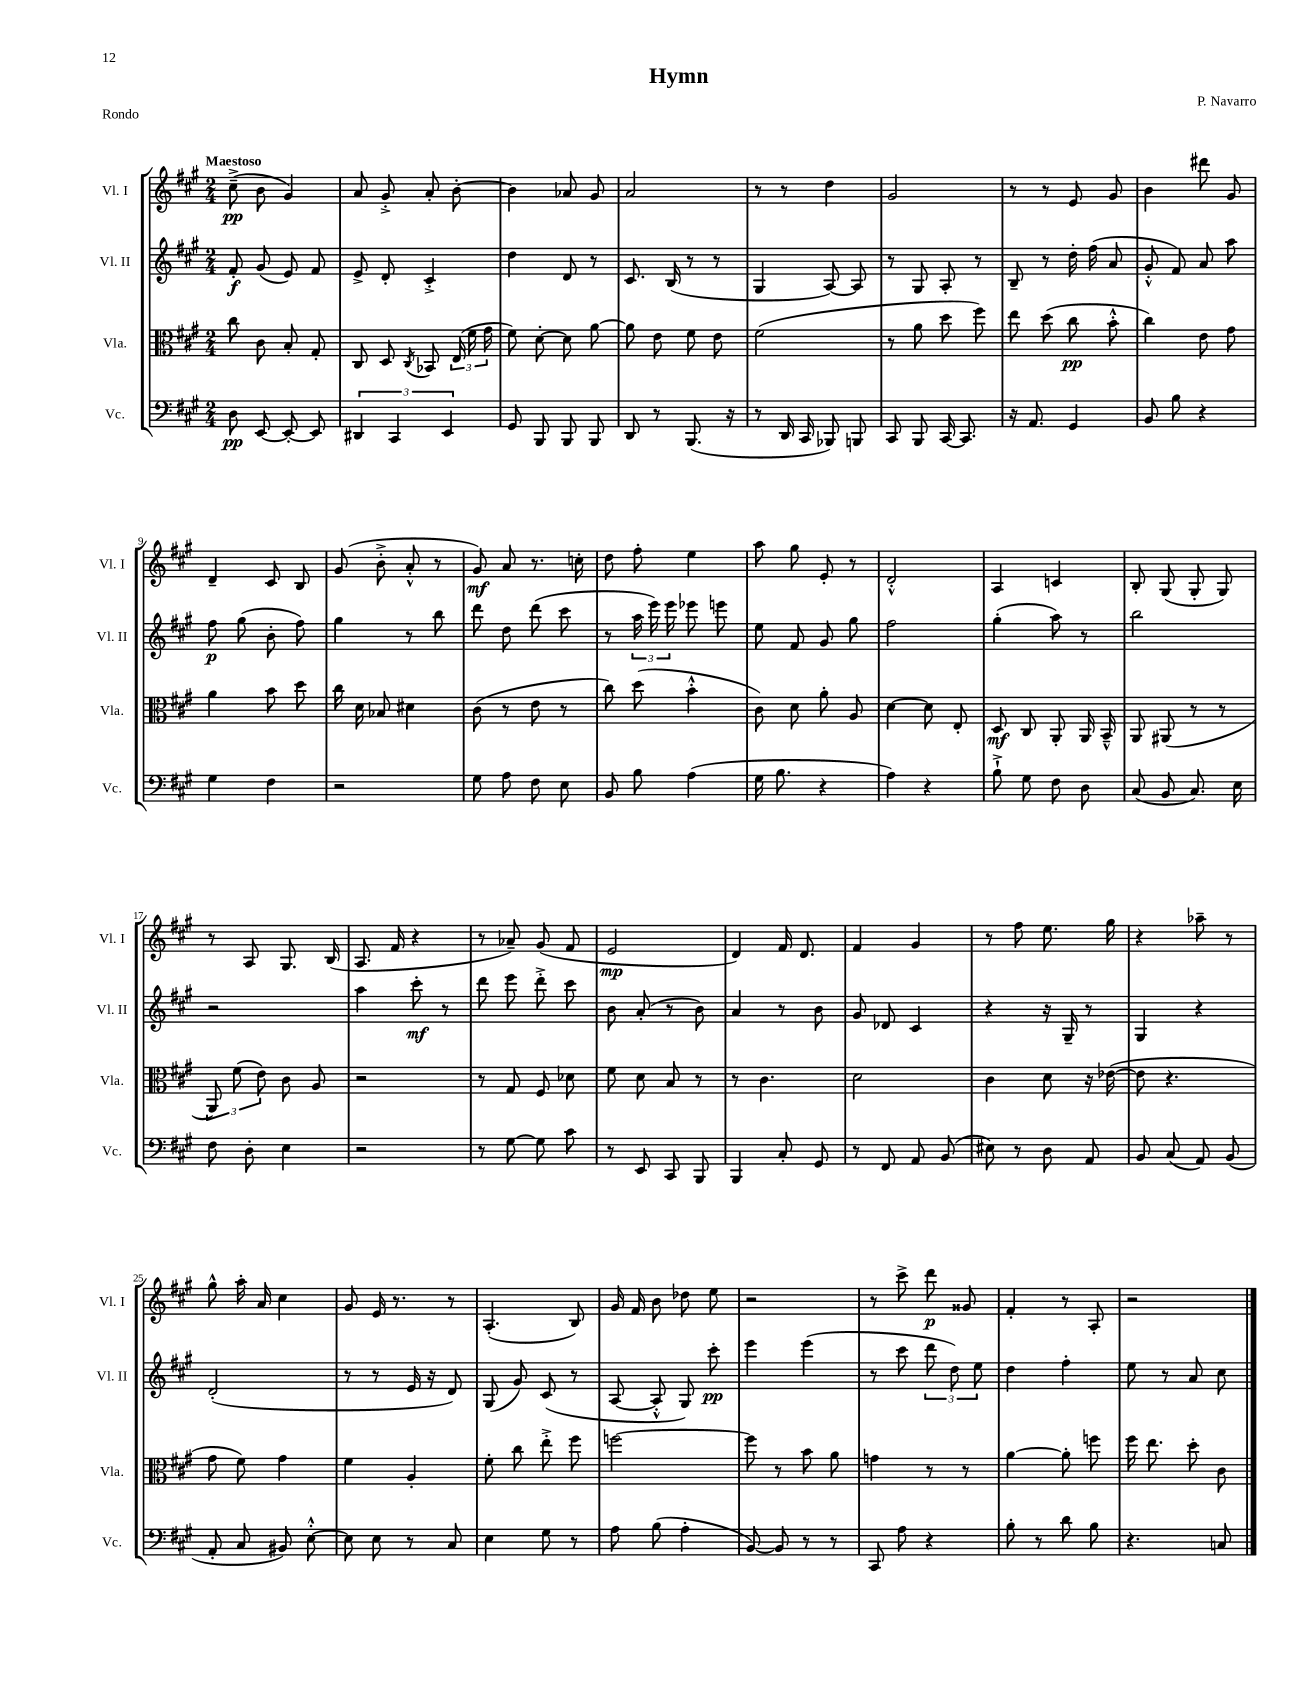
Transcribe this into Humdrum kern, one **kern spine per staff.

**kern	**dynam	**kern	**dynam	**kern	**dynam	**kern	**dynam
*part4	*part4	*part3	*part3	*part2	*part2	*part1	*part1
*staff4	*staff4	*staff3	*staff3	*staff2	*staff2	*staff1	*staff1
*I"Vc.	*	*I"Vla.	*	*I"Vl. II	*	*I"Vl. I	*
*I'Vc.	*	*I'Vla.	*	*I'Vl. II	*	*I'Vl. I	*
*clefF4	*	*clefC3	*	*clefG2	*	*clefG2	*
*k[f#c#g#]	*	*k[f#c#g#]	*	*k[f#c#g#]	*	*k[f#c#g#]	*
*M2/4	*	*M2/4	*	*M2/4	*	*M2/4	*
=1	=1	=1	=1	=1	=1	=1	=1
!	!	!	!	!	!	!LO:TX:a:B:t=Maestoso	!
8D\	pp	8cc#\	.	8f#'/	f	(8cc#~^\	pp
[8EE/	.	8c#\	.	(8g#/	.	8b\	.
8EE'/_	.	8B'/	.	8e/)	.	4g#/)	.
8EE/]	.	8G#'/	.	8f#/	.	.	.
=2	=2	=2	=2	=2	=2	=2	=2
6DD#X/	.	8C#/	.	8e^/	.	8a/	.
.	.	8D/	.	8d'/	.	8g#'^/	.
6CC#/	.	.	.	.	.	.	.
.	.	8qC#/	.	.	.	.	.
.	.	8BB-X/	.	4c#'^/	.	8a'/	.
6EE/	.	.	.	.	.	.	.
.	.	(24E/	.	.	.	[8b'\	.
.	.	24f#\	.	.	.	.	.
.	.	24g#\	.	.	.	.	.
=3	=3	=3	=3	=3	=3	=3	=3
8GG#/	.	8f#\)	.	4dd\	.	4b\]	.
8BBB/	.	[8d'\	.	.	.	.	.
8BBB/	.	8d\]	.	8d/	.	8a-X/	.
8BBB/	.	[8a\	.	8r	.	8g#/	.
=4	=4	=4	=4	=4	=4	=4	=4
8DD/	.	8a\]	.	8.c#/	.	2a/	.
8r	.	8e\	.	.	.	.	.
.	.	.	.	(16B/	.	.	.
(8.BBB/	.	8f#\	.	8r	.	.	.
.	.	8e\	.	8r	.	.	.
16r	.	.	.	.	.	.	.
=5	=5	=5	=5	=5	=5	=5	=5
8r	.	(2f#\	.	4G#/	.	8r	.
16DD/	.	.	.	.	.	8r	.
16CC#/	.	.	.	.	.	.	.
8BBB-X/)	.	.	.	[8A/)	.	4dd\	.
8BBBn/	.	.	.	8A/]	.	.	.
=6	=6	=6	=6	=6	=6	=6	=6
8CC#/	.	8r	.	8r	.	2g#/	.
8BBB/	.	8a\	.	8G#/	.	.	.
[16CC#/	.	8dd\	.	8A'/	.	.	.
8.CC#/]	.	.	.	.	.	.	.
.	.	8ff#\)	.	8r	.	.	.
=7	=7	=7	=7	=7	=7	=7	=7
16r	.	8ee\	.	8B~/	.	8r	.
8.AA/	.	.	.	.	.	.	.
.	.	(8dd\	.	8r	.	8r	.
4GG#/	.	8cc#\	pp	16dd'\	.	8e/	.
.	.	.	.	(16ff#\	.	.	.
.	.	8b'^^\	.	8a/	.	8g#/	.
=8	=8	=8	=8	=8	=8	=8	=8
8BB/	.	4cc#\)	.	8g#'^^/	.	4b\	.
8B\	.	.	.	8f#/)	.	.	.
4r	.	8e\	.	8a/	.	8ddd#X\	.
.	.	8g#\	.	8aa\	.	8g#/	.
!!LO:LB:g=z
=9	=9	=9	=9	=9	=9	=9	=9
4G#\	.	4a\	.	8ff#\	p	4d~/	.
.	.	.	.	(8gg#\	.	.	.
4F#\	.	8b\	.	8b'\	.	8c#/	.
.	.	8dd\	.	8ff#\)	.	8B/	.
=10	=10	=10	=10	=10	=10	=10	=10
2r	.	16cc#\	.	4gg#\	.	(8g#/	.
.	.	16d\	.	.	.	.	.
.	.	8B-X/	.	.	.	8b'^\	.
.	.	4d#X\	.	8r	.	8a'^^/	.
.	.	.	.	8bb\	.	8r	.
=11	=11	=11	=11	=11	=11	=11	=11
8G#\	.	(8c#\	.	8ddd\	.	8g#/)	mf
8A\	.	8r	.	8dd\	.	8a/	.
8F#\	.	8e\	.	(8ddd\	.	8.r	.
8E\	.	8r	.	8ccc#\	.	.	.
.	.	.	.	.	.	16ccn'\	.
=12	=12	=12	=12	=12	=12	=12	=12
8BB/	.	8cc#\)	.	8r	.	8dd\	.
8B\	.	(8dd\	.	24aa\	.	8ff#'\	.
.	.	.	.	24eee\)	.	.	.
.	.	.	.	24eee\	.	.	.
(4A\	.	4b'^^\	.	8eee-X\	.	4ee\	.
.	.	.	.	8eeen\	.	.	.
=13	=13	=13	=13	=13	=13	=13	=13
16G#\	.	8c#\)	.	8ee\	.	8aa\	.
8.B\	.	.	.	.	.	.	.
.	.	8d\	.	8f#/	.	8gg#\	.
4r	.	8a'\	.	8g#/	.	8e'/	.
.	.	8A/	.	8gg#\	.	8r	.
=14	=14	=14	=14	=14	=14	=14	=14
4A\)	.	[4d\	.	2ff#\	.	2d'^^/	.
4r	.	8d\]	.	.	.	.	.
.	.	8E'/	.	.	.	.	.
=15	=15	=15	=15	=15	=15	=15	=15
8B`^\	.	8D/	mf	(4gg#'\	.	4A/	.
8G#\	.	8C#/	.	.	.	.	.
8F#\	.	8AA'/	.	8aa\)	.	4cn/	.
8D\	.	16AA/	.	8r	.	.	.
.	.	16BB~^^/	.	.	.	.	.
=16	=16	=16	=16	=16	=16	=16	=16
(8C#/	.	8AA/	.	2bb\	.	8B'/	.
8BB/	.	(8AA#X/	.	.	.	(8G#/	.
8.C#/)	.	8r	.	.	.	8G#'/	.
.	.	8r	.	.	.	8G#/)	.
16E\	.	.	.	.	.	.	.
!!LO:LB:g=z
=17	=17	=17	=17	=17	=17	=17	=17
8F#\	.	12AA/)	.	2r	.	8r	.
.	.	(12f#\	.	.	.	.	.
8D'\	.	.	.	.	.	8A/	.
.	.	12e\)	.	.	.	.	.
4E\	.	8c#\	.	.	.	8.G#/	.
.	.	8A/	.	.	.	.	.
.	.	.	.	.	.	(16B/	.
=18	=18	=18	=18	=18	=18	=18	=18
2r	.	2r	.	4aa\	.	8.A/	.
.	.	.	.	.	.	16f#/	.
.	.	.	.	8ccc#'\	mf	4r	.
.	.	.	.	8r	.	.	.
=19	=19	=19	=19	=19	=19	=19	=19
8r	.	8r	.	8ddd\	.	8r	.
[8G#\	.	8G#/	.	8eee\	.	8a-X~/)	.
8G#\]	.	8F#/	.	8ddd'^\	.	(8g#/	.
8c#\	.	8d-X\	.	8ccc#\	.	8f#/	.
=20	=20	=20	=20	=20	=20	=20	=20
8r	.	8f#\	.	8b\	.	2e/	mp
8EE/	.	8d\	.	(8a'/	.	.	.
8CC#/	.	8B/	.	8r	.	.	.
8BBB/	.	8r	.	8b\)	.	.	.
=21	=21	=21	=21	=21	=21	=21	=21
4BBB/	.	8r	.	4a/	.	4d/)	.
.	.	4.c#\	.	.	.	.	.
8C#'/	.	.	.	8r	.	16f#/	.
.	.	.	.	.	.	8.d/	.
8GG#/	.	.	.	8b\	.	.	.
=22	=22	=22	=22	=22	=22	=22	=22
8r	.	2d\	.	8g#/	.	4f#/	.
8FF#/	.	.	.	8d-X/	.	.	.
8AA/	.	.	.	4c#/	.	4g#/	.
(8BB/	.	.	.	.	.	.	.
=23	=23	=23	=23	=23	=23	=23	=23
8E#X\)	.	4c#\	.	4r	.	8r	.
8r	.	.	.	.	.	8ff#\	.
8D\	.	8d\	.	16r	.	8.ee\	.
.	.	.	.	16G#~/	.	.	.
8AA/	.	16r	.	8r	.	.	.
.	.	([16e-X\	.	.	.	16gg#\	.
=24	=24	=24	=24	=24	=24	=24	=24
8BB/	.	8e-\]	.	4G#/	.	4r	.
(8C#/	.	4.r	.	.	.	.	.
8AA/)	.	.	.	4r	.	8aa-X~\	.
(8BB/	.	.	.	.	.	8r	.
!!LO:LB:g=z
=25	=25	=25	=25	=25	=25	=25	=25
8AA'/	.	8g#\	.	(2d'/	.	8gg#^^\	.
8C#/	.	8f#\)	.	.	.	16aa'\	.
.	.	.	.	.	.	16a/	.
8BB#X/)	.	4g#\	.	.	.	4cc#\	.
[8E'^^\	.	.	.	.	.	.	.
=26	=26	=26	=26	=26	=26	=26	=26
8E\]	.	4f#\	.	8r	.	8g#/	.
8E\	.	.	.	8r	.	16e/	.
.	.	.	.	.	.	8.r	.
8r	.	4A'/	.	16e/	.	.	.
.	.	.	.	16r	.	.	.
8C#/	.	.	.	8d/)	.	8r	.
=27	=27	=27	=27	=27	=27	=27	=27
4E\	.	8f#'\	.	(8G#/	.	(4.A'/	.
.	.	8cc#\	.	8g#/)	.	.	.
8G#\	.	8ee'^\	.	(8c#/	.	.	.
8r	.	8ff#\	.	8r	.	8B/)	.
=28	=28	=28	=28	=28	=28	=28	=28
8A\	.	[2ffn\	.	[8A/	.	16g#/	.
.	.	.	.	.	.	16f#/	.
(8B\	.	.	.	8A'^^/]	.	8b\	.
4A'\	.	.	.	8G#/)	.	8dd-X\	.
.	.	.	.	8ccc#'\	pp	8ee\	.
=29	=29	=29	=29	=29	=29	=29	=29
[8BB/)	.	8ff\]	.	4eee\	.	2r	.
8BB/]	.	8r	.	.	.	.	.
8r	.	8b\	.	(4eee\	.	.	.
8r	.	8a\	.	.	.	.	.
=30	=30	=30	=30	=30	=30	=30	=30
8CC#/	.	4gn\	.	8r	.	8r	.
8A\	.	.	.	8ccc#\	.	8ccc#^\	.
4r	.	8r	.	12ddd\	.	8ddd\	p
.	.	.	.	12dd\)	.	.	.
.	.	8r	.	.	.	8g##X/	.
.	.	.	.	12ee\	.	.	.
=31	=31	=31	=31	=31	=31	=31	=31
8B'\	.	[4a\	.	4dd\	.	4f#'/	.
8r	.	.	.	.	.	.	.
8d\	.	8a'\]	.	4ff#'\	.	8r	.
8B\	.	8ffn\	.	.	.	8A'/	.
=32	=32	=32	=32	=32	=32	=32	=32
4.r	.	16ff#\	.	8ee\	.	2r	.
.	.	8.ee\	.	.	.	.	.
.	.	.	.	8r	.	.	.
.	.	8dd'\	.	8a/	.	.	.
8Cn/	.	8c#\	.	8cc#\	.	.	.
==	==	==	==	==	==	==	==
*-	*-	*-	*-	*-	*-	*-	*-
